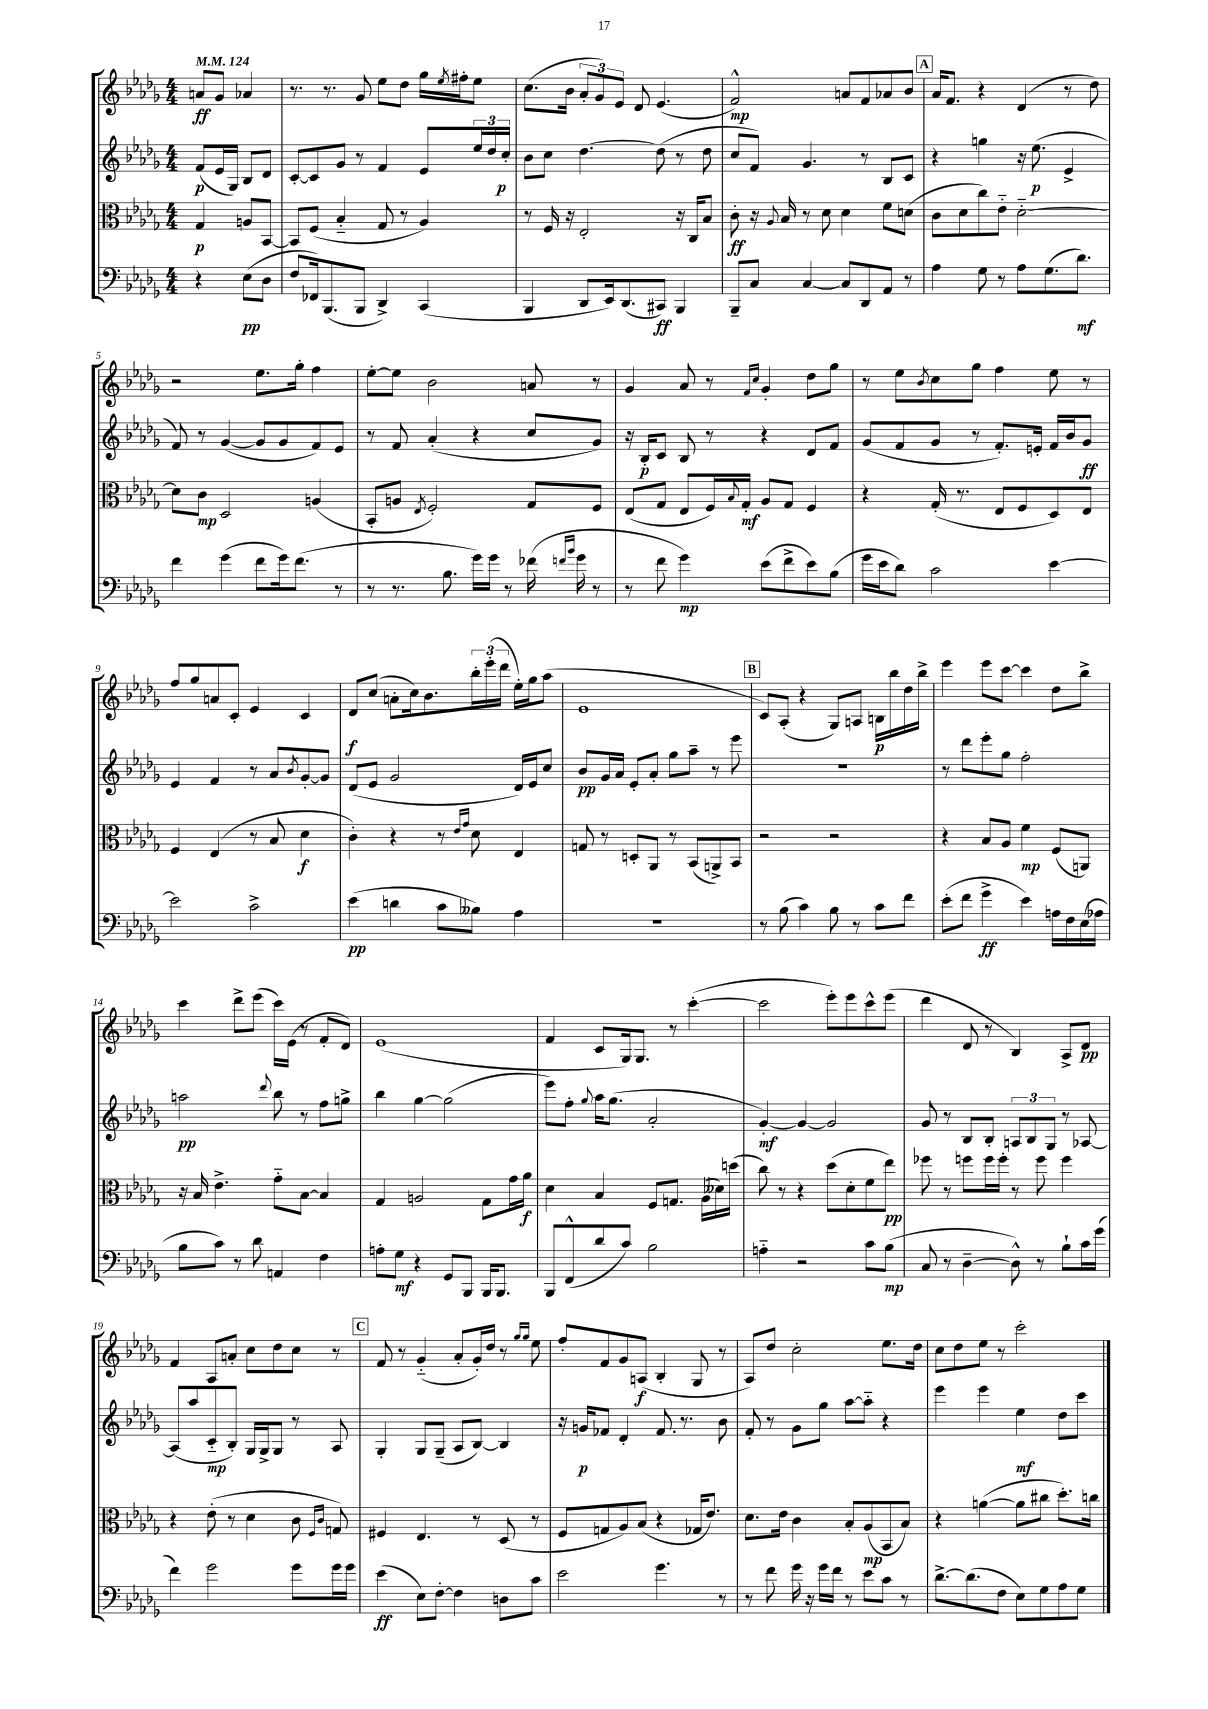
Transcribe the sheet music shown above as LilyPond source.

<<
\new StaffGroup <<
\new Staff = "s0" {
    \clef treble \key des \major \numericTimeSignature \time 4/4 \partial 2 \tempo 4 = 124
    a'8\ff ges'8 aes'4 |
    r8. r8. ges'8 ees''8 des''8 ges''16 \acciaccatura { ees''8 } fis''16-. ees''8 |
    c''8.( bes'16 \tuplet 3/2 { aes'8-. ges'8) ees'8 } des'8 ees'4.( |
    f'2-^\mp) a'8 f'8 aes'8 bes'8 |
    \mark \markup { \box "A" } aes'16 f'8. r4 des'4( r8 des''8) |
    r2 ees''8. ges''16-. f''4 |
    ees''8~-. ees''8 bes'2 a'8 r8 |
    ges'4 aes'8 r8 \grace { f'16 c''16 } ges'4-. des''8 ges''8 |
    r8 ees''8 \acciaccatura { bes'8 } c''8 ges''8 f''4 ees''8 r8 |
    f''8 ges''8 a'8 c'8-. ees'4 c'4 |
    des'8\f c''8( a'8-. c''16) bes'8. \tuplet 3/2 { bes''16-. ees'''16-.( des'''16 } ees''16-.) ges''16 aes''8( |
    ees'1 |
    \mark \markup { \box "B" } c'8) aes8-.( r4 ges8) a8 b16\p bes''16 des''16 bes''16-> |
    ees'''4 ees'''8 c'''8~ c'''4 des''8 bes''8-> |
    c'''4 des'''8-> ees'''8( c'''16) ees'16( r8 f'8-. des'8) |
    ees'1( |
    f'4 c'8 ges16) ges8. r8 c'''4~-.( |
    c'''2 ees'''8-.) ees'''8 c'''8-^ ees'''8( |
    des'''4 des'8 r8 bes4) aes8-> des'8\pp |
    f'4 aes8 a'8-. c''8 des''8 c''8 r8 |
    \mark \markup { \box "C" } f'8 r8 ges'4-_( aes'8-. ges'16-.) des''16 r8 \grace { ges''16 ges''16 } ees''8 |
    f''8-. f'8 ges'8 a8\f( bes4-. ges8 r8 |
    aes8) des''8 c''2-. ees''8. des''16 |
    c''8 des''8 ees''8 r8 c'''2-. \bar "|." |
}
\new Staff = "s1" {
    \clef treble \key des \major \numericTimeSignature \time 4/4 \partial 2
    f'8\p( ees'16 ges16) bes8 des'8 |
    c'8~-. c'8 ges'8 r8 f'4 ees'8 \tuplet 3/2 { ees''16 des''16 c''16-.\p } |
    bes'8 c''8 des''4.~ des''8( r8 des''8 |
    c''8 f'8) ges'4. r8 bes8 c'8 |
    \mark \markup { \box "A" } r4 g''4 r16 ees''8.\p( ees'4-> |
    f'8) r8 ges'4~( ges'8 ges'8 f'8) ees'8 |
    r8 f'8 aes'4-.( r4 c''8 ges'8) |
    r16 bes16-.\p c'8 bes8 r8 r4 des'8 f'8 |
    ges'8( f'8 ges'8 r8 f'8.-.) e'16-. f'16 bes'16 ges'8\ff |
    ees'4 f'4 r8 aes'8 \acciaccatura { bes'8 } ges'8~-. ges'8 |
    des'8( ees'8 ges'2 des'16) ees'16 c''8 |
    bes'8\pp ges'16 aes'16 ees'8-. aes'8-. ges''8 aes''8-- r8 ees'''8 |
    \mark \markup { \box "B" } R1 |
    r8 des'''8 ees'''8-. ges''8 f''2-. |
    a''2\pp \appoggiatura { des'''8 } bes''8 r8 f''8 g''8-> |
    bes''4 ges''4~ ges''2( |
    ees'''8) f''8-. \appoggiatura { ges''8 } aes''16 ges''8.( aes'2-. |
    ges'4~-.\mf) ges'4~ ges'2 |
    ges'8 r8 bes8 bes8-. \tuplet 3/2 { a8 bes8 ges8 } r8 aes8~ |
    aes8( aes''8 c'8-_\mp bes8-.) ges16 ges16-> ges8 r8 aes8 |
    \mark \markup { \box "C" } ges4-. ges8 ges8--( aes8 bes8~) bes4 |
    r16 g'16\p fes'8 des'4-. fes'8. r8. bes'8 |
    f'8-. r8 ges'8 ges''8 aes''8~ aes''8-_ r4 |
    ees'''4 ees'''4 ees''4\mf des''8 c'''8 \bar "|." |
}
\new Staff = "s2" {
    \clef alto \key des \major \numericTimeSignature \time 4/4 \partial 2
    ges4\p a8 bes,8~ |
    bes,8 f8( bes4-_ ges8 r8 aes4) |
    r8 f16 r16 ees2-. r16 c16 bes8 |
    c'8-.\ff r16 \appoggiatura { aes8 } bes16 r8 des'8 des'4 f'8 d'8( |
    \mark \markup { \box "A" } c'8 des'8 c''8) ees'8-_ des'2~-_ |
    des'8 c'8\mp des2 a4( |
    bes,8-. a8 \acciaccatura { ees8 } f2-.) ges8 f8 |
    ees8( ges8 ees8 f16) \appoggiatura { bes8 } ges16-.\mf aes8 ges8 f4 |
    r4 ges16-.( r8. ees8 f8 des8) ees8 |
    f4 ees4( r8 bes8 des'4\f |
    c'4-.) r4 r8 \grace { ees'16 ges'16 } des'8 ees4 |
    g8 r8 d8-. aes,8 r8 bes,8( a,8->) bes,8 |
    \mark \markup { \box "B" } r2 r2 |
    r4 bes8 aes8 f'4\mp f8( a,8) |
    r16 bes16 ees'4.-> ges'8-_ bes8~ bes4 |
    ges4 a2 ges8 ges'16 aes'16\f |
    des'4 bes4 f8 g8. aes16( deses'16) d''16( |
    c''8) r8 r4 des''8( des'8-. f'8 ees''8\pp) |
    fes''8 r8 f''8 f''16 f''16-. r8 f''8 f''4 |
    r4 ees'8-.( r8 des'4 c'8 \grace { f16 c'16 } g8) |
    \mark \markup { \box "C" } fis4 ees4. r8 des8( r8 |
    f8 g8 aes8) bes8( r4 ges16 ees'8.) |
    des'8. ees'16 c'4 bes8-. aes8\mp( bes,8 bes8) |
    r4 a'4~( a'8 cis''8 des''8.-.) c''16 \bar "|." |
}
\new Staff = "s3" {
    \clef bass \key des \major \numericTimeSignature \time 4/4 \partial 2
    r4 ees8\pp( des8 |
    f8 fes,16) bes,,8.( bes,,8 des,4->) c,4( |
    bes,,4 des,8 ees,16) des,8.( cis,8\ff) bes,,4 |
    bes,,8-- c8 c4~ c8 des,8 aes,8 r8 |
    \mark \markup { \box "A" } aes4 ges8 r8 aes8 ges8.( des'8.\mf) |
    f'4 ges'4( f'8 ges'16) f'8.( r8 |
    r8 r8. bes8. ges'16) ges'16 r8 fes'16( \grace { f'16 bes'16 } ges'16 r8 |
    r8 f'8 ges'4\mp) ees'8( f'8-> ees'8) bes8( |
    ges'16 ees'16 des'8) c'2 ees'4~ |
    ees'2 c'2-> |
    ees'4\pp( d'4 c'8 beses8) aes4 |
    R1 |
    \mark \markup { \box "B" } r8 bes8( c'4) bes8 r8 c'8 f'8 |
    ees'8-.( f'8 ges'4->\ff ees'4) a16 f16 ees16( aes16 |
    bes8 c'8) r8 des'8 a,4 f4 |
    a8-. ges8\mf r4 ges,8 bes,,8 bes,,16 bes,,8. |
    bes,,8 f,8-^( des'8 c'8) bes2 |
    a4-_ r2 c'8 bes8\mp( |
    c8 r8 des4~-- des8-^) r8 bes8-! c'16 ges'16( |
    f'4) ges'2 ges'8 ges'16 ges'16 |
    \mark \markup { \box "C" } ees'4\ff( ees8) f8~-. f4 d8 c'8 |
    ees'2 ges'4. r8 |
    r8 f'8 ges'16 r16 ges'16 f'16 r8 ees'8 c'8 r8 |
    des'8.~-> des'8.( f8 ees8) ges8 aes8 ges8 \bar "|." |
}
>>
>>
